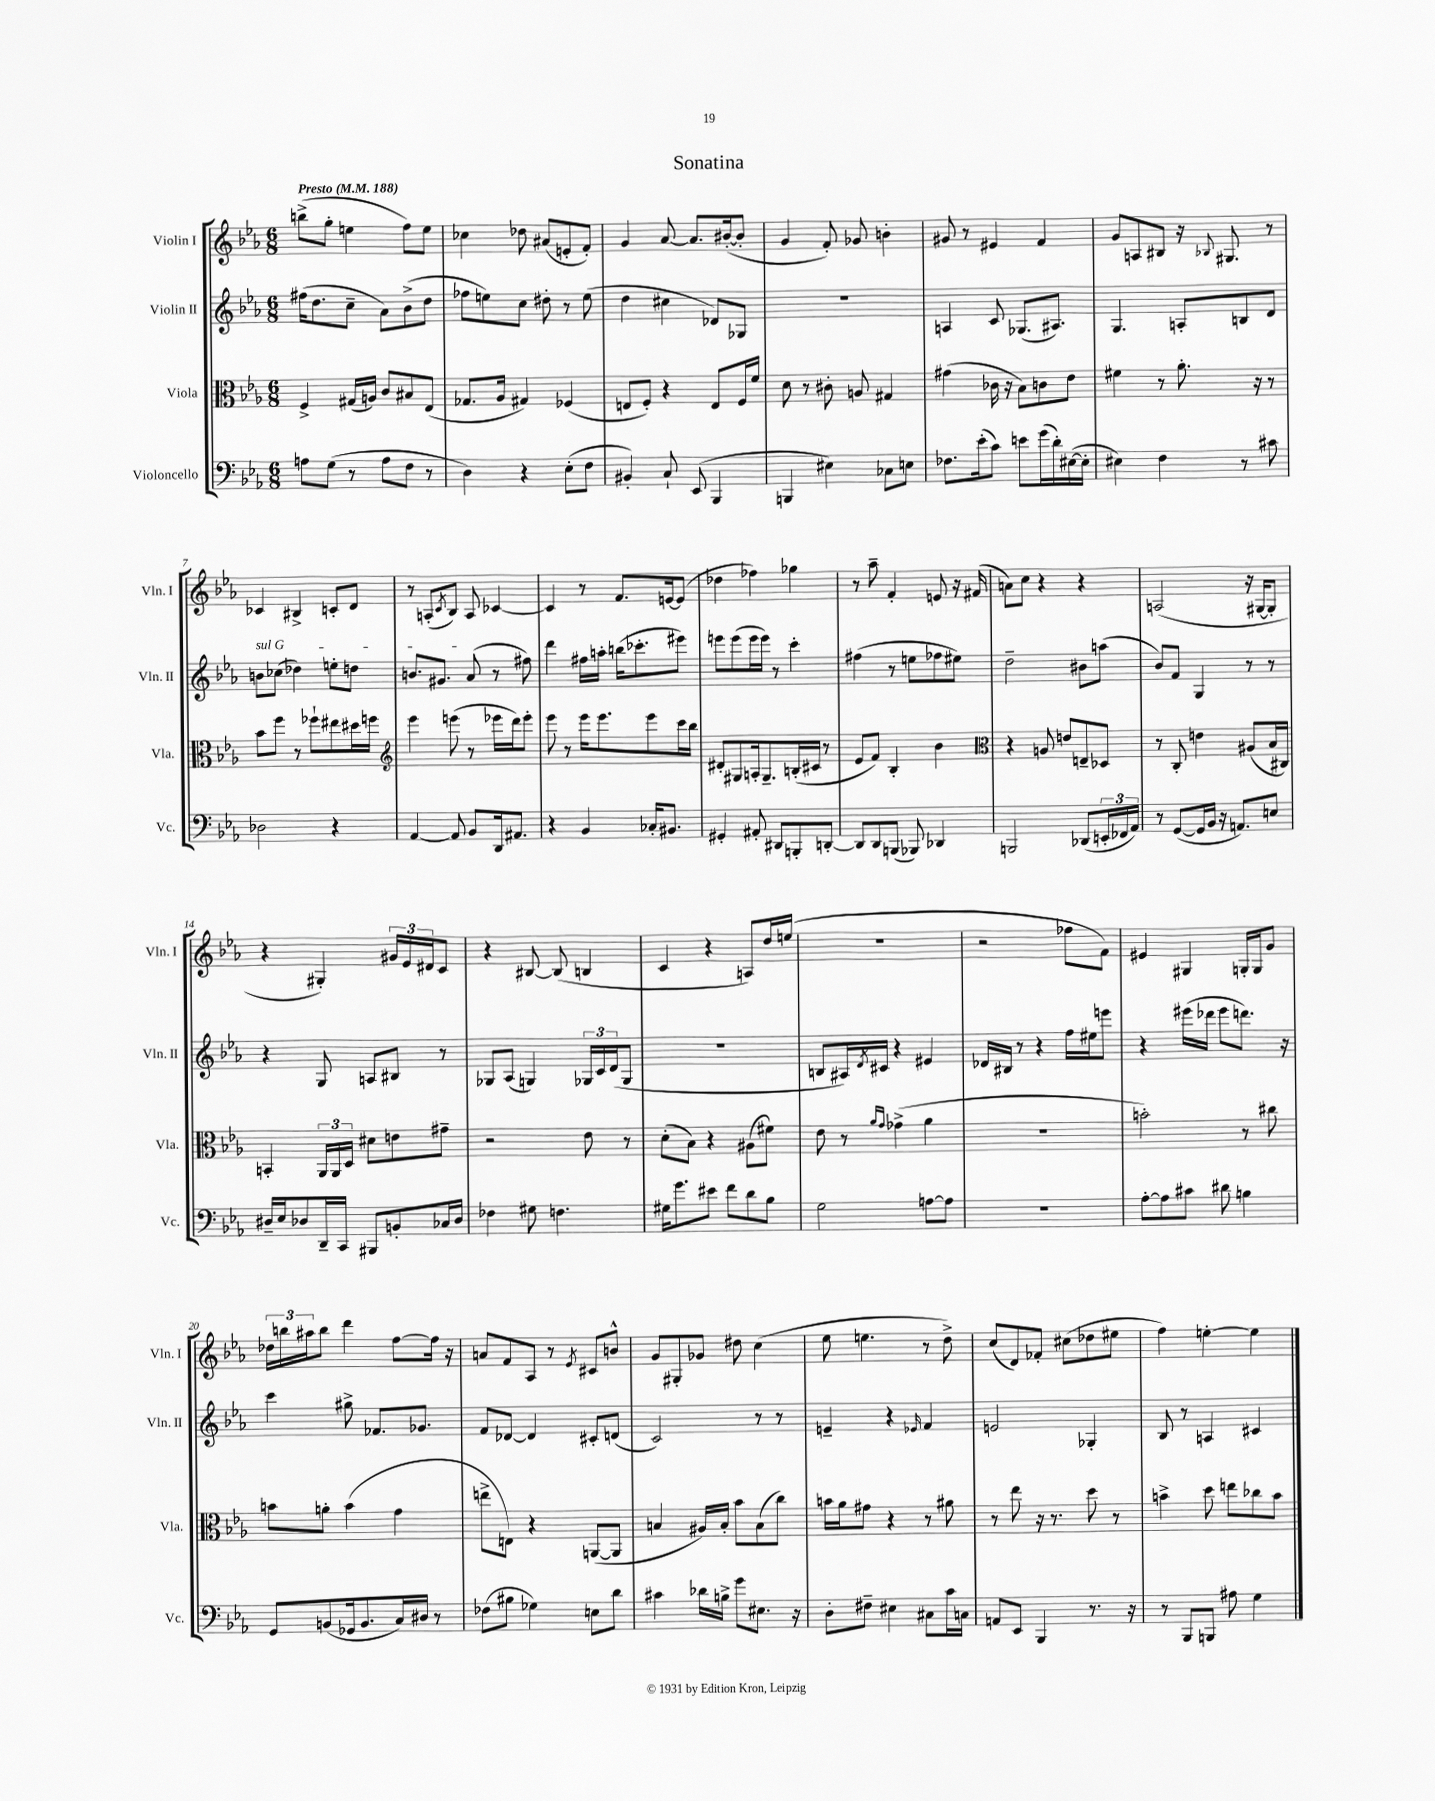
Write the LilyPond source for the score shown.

\header { title = "Sonatina" }
<<
\new StaffGroup <<
\new Staff = "s0" \with { instrumentName = "Violin I" shortInstrumentName = "Vln. I" } {
    \clef treble \key ees \major \numericTimeSignature \time 6/8 \tempo "Presto" 4 = 188
    b''8->( g''8-. e''4 f''8) e''8 |
    ces''4 des''8 ais'8( e'8-. f'8-.) |
    g'4 aes'8~ aes'8. bis'16~-.( bis'8-. |
    g'4 f'8-.) ges'8 b'4-. |
    gis'8 r8 eis'4 f'4 |
    g'8 a8 bis8 r16 \appoggiatura { bes8 } gis8. r8 |
    ces'4 bis4-> c'8-. d'8 |
    r8 a8-.( \acciaccatura { c'8 } bes8) a8 ces'4~ |
    ces'4 r8 f'8. e'16~ e'8( |
    des''4 fes''4) ges''4 |
    r8 aes''8-- f'4-. e'8 r16 fis'16( |
    a'8) c''8 r4 r4 |
    a2( r16 gis16~ gis8-. |
    r4 gis4-.) \tuplet 3/2 { gis'16 ees'16 dis'16 } c'8 |
    r4 bis8~ bis8( b4 |
    c'4 r4 a8) d''16 e''16( |
    R2. |
    r2 fes''8 f'8) |
    eis'4 gis4 g16-. g16 g'8 |
    \tuplet 3/2 { des''16 b''16 ais''16 } b''8 d'''4 f''8~ f''16 r16 |
    a'8 f'8 aes8 r8 \acciaccatura { ees'8 } cis'8 b'8-^ |
    g'8 gis8-. ges'8 dis''8 c''4( |
    ees''8 e''4. r8 d''8->) |
    c''8( d'8) fes'8-. cis''8( des''8 eis''8 |
    f''4) e''4~-. e''4 \bar "|." |
}
\new Staff = "s1" \with { instrumentName = "Violin II" shortInstrumentName = "Vln. II" } {
    \clef treble \key ees \major \numericTimeSignature \time 6/8
    fis''16( d''8. c''8-- aes'8) bes'8->( d''8 |
    fes''8 e''8) c''8 dis''8-. r8 e''8( |
    d''4 cis''4 des'8) ges8 |
    R2. |
    a4 c'8 ges8.( ais8.) |
    g4. a8-. b8 d'8 |
    \once \override TextSpanner.bound-details.left.text = \markup { \italic "sul G" } b'8\startTextSpan ces''8( des''4) e''8-. d''8 |
    b'8. gis'8. aes'8\stopTextSpan( r8 fis''8) |
    d'''4 fis''16 a''16-. b''16( ces'''8.-. eis'''8) |
    e'''8 e'''8( e'''16 e'''16) r8 c'''4-. |
    fis''4( r8 e''8 fes''8 eis''8) |
    d''2-- bis'8 a''8( |
    bes'8) f'8 g4 r8 r8 |
    r4 g8 a8 bis8 r8 |
    ges8 aes8( g4) \tuplet 3/2 { ges16 c'16 d'16( } ges8 |
    R2. |
    b8 ais16) \acciaccatura { d'8 } cis'16 r4 eis'4 |
    des'16 bis16 r8 r4 f''16 eis''16 e'''8 |
    r4 eis'''16( des'''16 eis'''8 d'''8.) r16 |
    c'''4 gis''8-> fes'8. ges'8. |
    f'8 des'8~ des'4 cis'8-. d'8( |
    c'2) r8 r8 |
    e'4-- r4 \grace { ees'16 } f'4 |
    e'2 ges4-. |
    bes8 r8 a4 cis'4 \bar "|." |
}
\new Staff = "s2" \with { instrumentName = "Viola" shortInstrumentName = "Vla." } {
    \clef alto \key ees \major \numericTimeSignature \time 6/8
    f4-> gis16( a16) c'8 bis8 ees8( |
    ges8. aes16 gis4) fes4( |
    e8 f8-.) r4 e8 f16 f'16 |
    d'8 r8 cis'8-. a8 gis4 |
    gis'4( ces'16 r16 bes8) c'8 ees'8 |
    fis'4 r8 aes'8.-. r16 r8 |
    bes'8 f''8 r8 fes''8-! eis''8 dis''16 f''16 |
    \clef treble ees'''4 e'''8( r8 ees'''16 d'''16) ees'''8-. |
    ees'''8 r8 ees'''16 ees'''8. ees'''8 c'''16 bes''16 |
    dis'8-. gis8 a16-. gis8.-- b16-.( cis'16 r8 |
    ees'8 f'8) bes4-. bes'4 |
    \clef alto r4 a8 e'8 e8-- des8 |
    r8 c8-. e'4 ais8( bes16 cis16) |
    b,4-. \tuplet 3/2 { aes,16 aes,16 d16 } dis'8 e'8 gis'8-- |
    r2 ees'8 r8 |
    d'8-.( bes8) r4 ais8( fis'8) |
    ees'8 r8 \grace { aes'16 g'16 } ges'4->( aes'4 |
    R2. |
    b'2-.) r8 cis''8 |
    b'8 a'8-. b'4( g'4 |
    e''8-> e8) r4 a,8~( a,8 |
    b4 ais16) b16-. bes'8 b8( c''8) |
    b'16 aes'16 gis'8 r4 r8 ais'8 |
    r8 ees''8 r16 r8. d''8 r8 |
    b'4-> d''8 e''8 ces''8 b'8 \bar "|." |
}
\new Staff = "s3" \with { instrumentName = "Violoncello" shortInstrumentName = "Vc." } {
    \clef bass \key ees \major \numericTimeSignature \time 6/8
    a8 g8( r8 a8 f8 r8 |
    d4) r4 ees8-.( f8 |
    bis,4-.) c8-! ees,8( bes,,4 |
    b,,4 eis4) ces8 e8 |
    fes8. ees'16-.( c'8) e'8 g'16( d'16-.) eis16~( eis16-. |
    eis4) f4 r8 cis'8 |
    des2 r4 |
    aes,4~ aes,8 bes,8 d,16 ais,8. |
    r4 bes,4 ces16-. bis,8. |
    gis,4-. ais,8-. dis,8 b,,8-. d,8~-. |
    d,8 d,8 b,,8( bes,,8) des,4 |
    b,,2 des,8( \tuplet 3/2 { e,16-. fes,16 aes,16) } |
    r8 g,8~( g,16 bes,16 r16 a,8.) e8 |
    dis16-- ees16 des8 d,16-- c,16 bis,,8 b,8-. ces16 des16 |
    fes4 gis8 f4. |
    gis16 g'8. eis'8 f'8 d'8 bes8 |
    g2 a8~ a8 |
    R2. |
    aes8~-. aes8 cis'8 dis'8 b4 |
    g,8 b,8( ges,16 b,8. c16) dis16 r8 |
    fes8( bis8 ges4) e8 d'8 |
    cis'4 des'16 b16-> g'8 eis8. r16 |
    d8-. fis8-- eis4 cis8 c'16 c16 |
    a,8 ees,8 bes,,4 r8. r16 |
    r8 bes,,8 b,,8 ais8 g4 \bar "|." |
}
>>
>>
